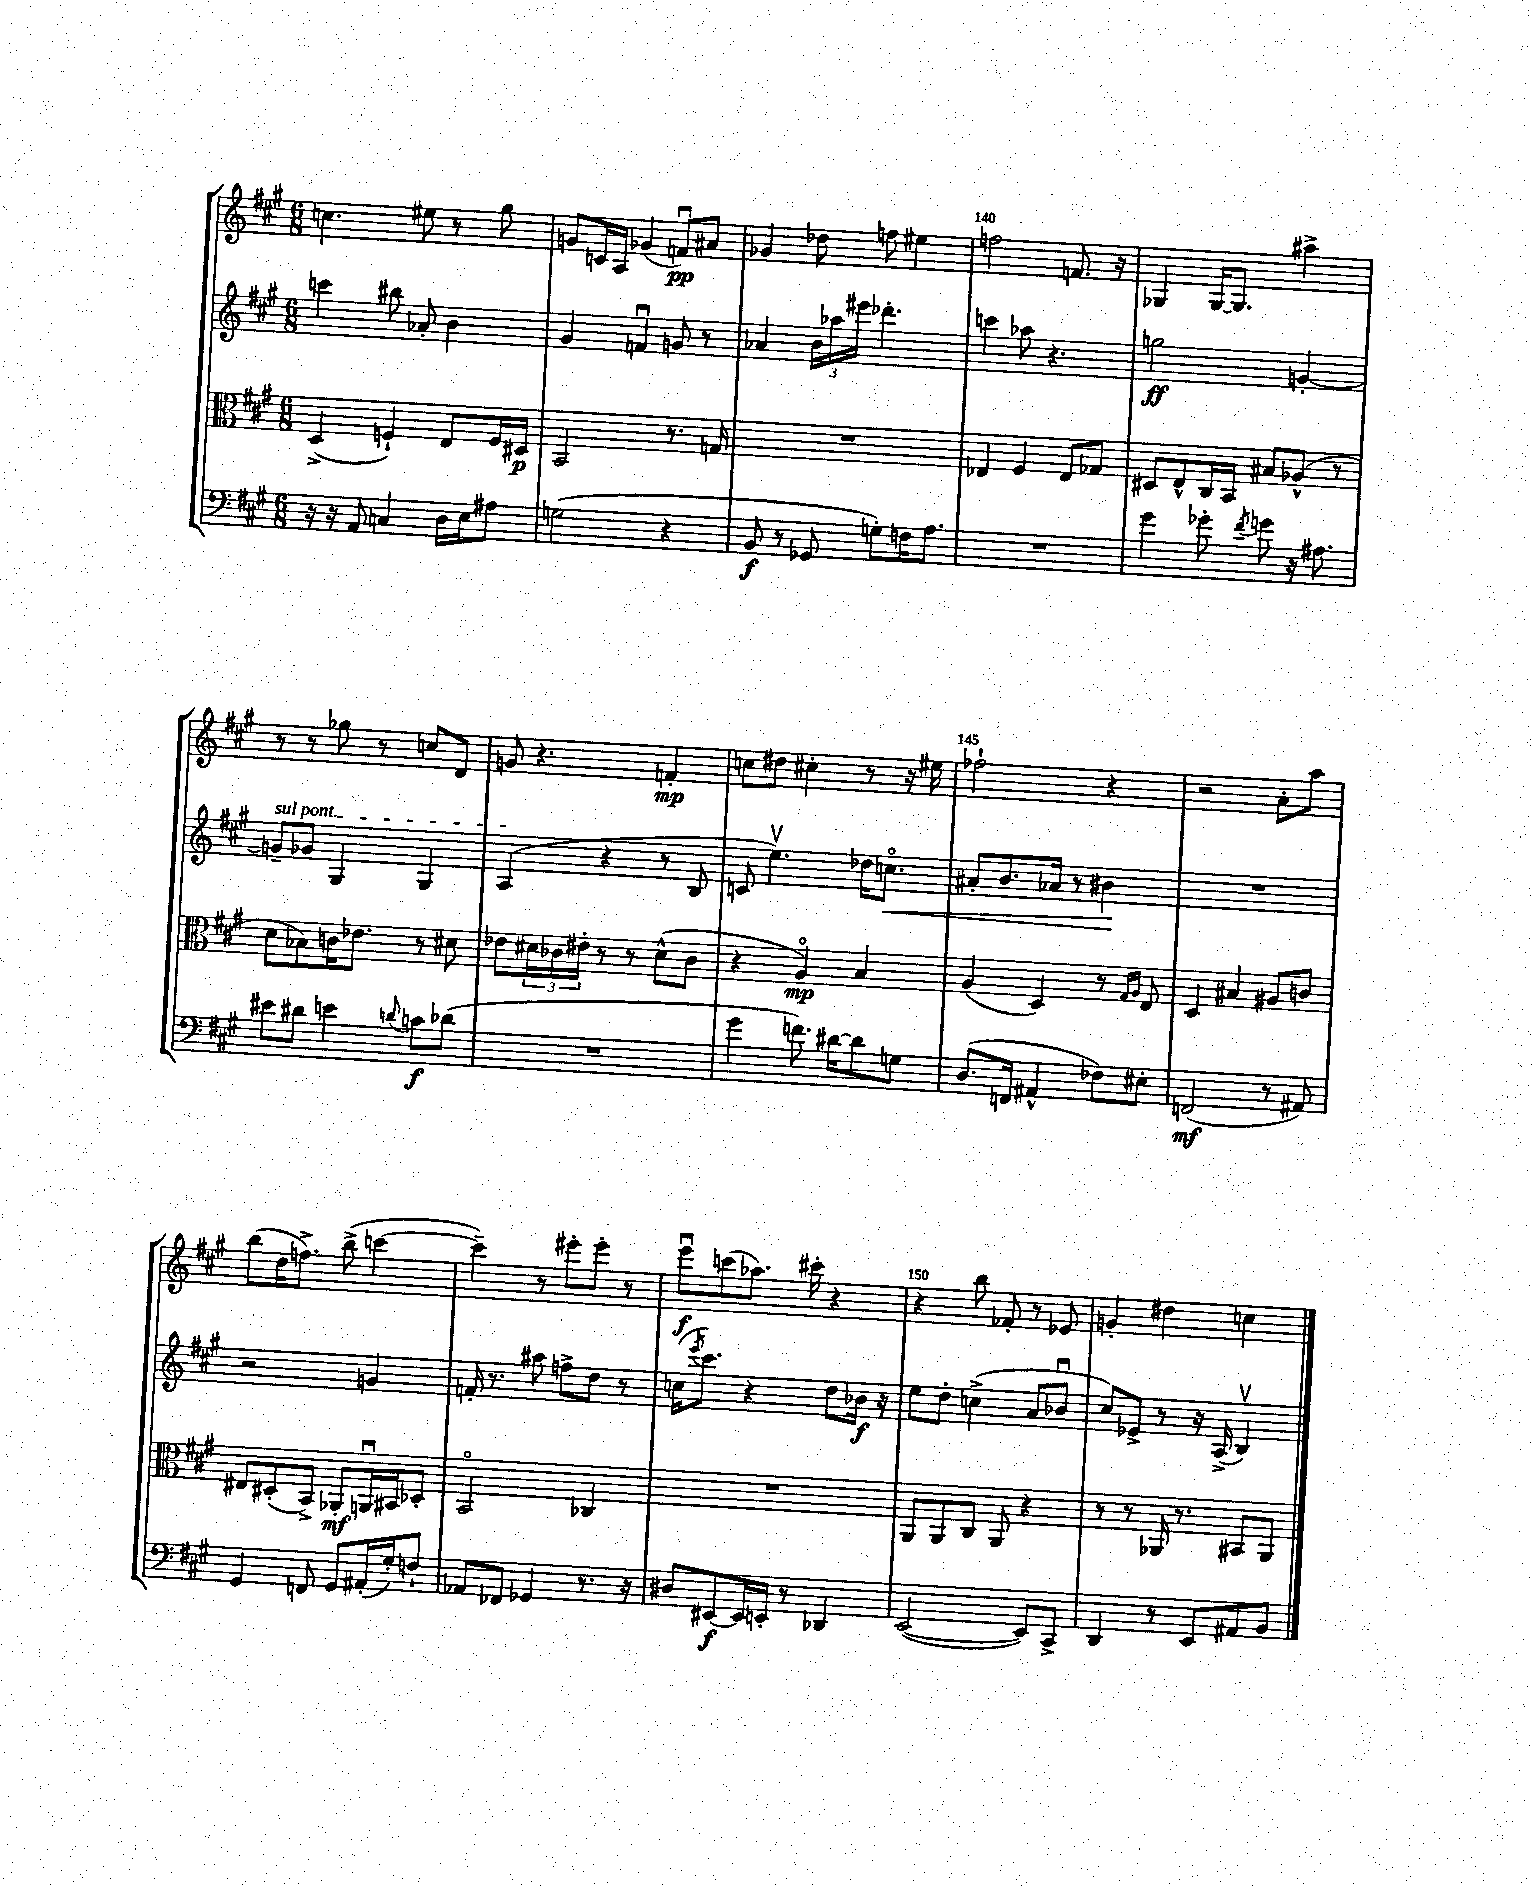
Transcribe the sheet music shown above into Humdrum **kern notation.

**kern	**dynam	**kern	**dynam	**kern	**dynam	**kern	**dynam
*part4	*part4	*part3	*part3	*part2	*part2	*part1	*part1
*staff4	*staff4	*staff3	*staff3	*staff2	*staff2	*staff1	*staff1
*clefF4	*	*clefC3	*	*clefG2	*	*clefG2	*
*k[f#c#g#]	*	*k[f#c#g#]	*	*k[f#c#g#]	*	*k[f#c#g#]	*
*M6/8	*	*M6/8	*	*M6/8	*	*M6/8	*
=137	=137	=137	=137	=137	=137	=137	=137
16r	.	(4D^/	.	4cccn\	.	4.ccn\	.
16r	.	.	.	.	.	.	.
8AA/	.	.	.	.	.	.	.
4Cn/	.	4Fn`/)	.	8bb#X\	.	.	.
.	.	.	.	8a-X'/	.	8ee#X\	.
16D\LL	.	8E/L	.	4b\	.	8r	.
16E\J	.	.	.	.	.	.	.
8A#X\J	.	16F/L	.	.	.	8gg#\	.
.	.	16D#X/JJ	p	.	.	.	.
=138	=138	=138	=138	=138	=138	=138	=138
(2Gn\	.	2BB/	.	4g#/	.	8gn/L	.
.	.	.	.	.	.	16cn/L	.
.	.	.	.	.	.	16A/JJ	.
.	.	.	.	4fnu/	.	(4g-X/	.
4r	.	8.r	.	8gn/	.	8fnu/L)	pp
.	.	.	.	8r	.	8a#X/J	.
.	.	16Gn/	.	.	.	.	.
=139	=139	=139	=139	=139	=139	=139	=139
8BB/	f	2.r	.	4a-X/	.	4g-X/	.
8r	.	.	.	.	.	.	.
8GG-X/	.	.	.	24b\LL	.	8dd-X\	.
.	.	.	.	24aa-X\	.	.	.
.	.	.	.	24eee#X\JJ	.	.	.
8Gn'\L)	.	.	.	4.ddd-X'\	.	8ffn\	.
16Fn\K	.	.	.	.	.	4ee#X\	.
8.A\J	.	.	.	.	.	.	.
=140	=140	=140	=140	=140	=140	=140	=140
2.r	.	4E-X/	.	4cccn\	.	2ffn\	.
.	.	4F#/	.	8aa-X\	.	.	.
.	.	.	.	4.r	.	.	.
.	.	8E-/L	.	.	.	8.fn/	.
.	.	8G-X/J	.	.	.	.	.
.	.	.	.	.	.	16r	.
=141	=141	=141	=141	=141	=141	=141	=141
4g#\	.	8D#X/L	.	2ggn\	ff	4G-X/	.
.	.	8E^^/	.	.	.	.	.
8g-X'\	.	16C#/L	.	.	.	[16G-/KL	.
.	.	16BB/JJ	.	.	.	8.G-/J]	.
8qf#/	.	.	.	.	.	.	.
8gn\	.	8B#X/L	.	.	.	.	.
16r	.	(8A-X^^/J	.	[4gn'/	.	4aa#X^\	.
8.A#X\	.	.	.	.	.	.	.
.	.	8r	.	.	.	.	.
!!LO:LB:g=z
=142	=142	=142	=142	=142	=142	=142	=142
!	!	!	!	!LO:TX:a:i:t=sul pont.	!	!	!
8e#X\L	.	8d\L	.	8gn~/L]	.	8r	.
8d#X\J	.	8B-X\)	.	8g-X/J	.	8r	.
4en\	.	16cn\K	.	4G#/	.	8gg-X\	.
.	.	8.e-X\J	.	.	.	.	.
.	.	.	.	.	.	8r	.
8qqdn/	.	.	.	.	.	.	.
8cn\L	f	8r	.	4G#/	.	8ccn/L	.
(8d-X\J	.	8d#X\	.	.	.	8d/J	.
=143	=143	=143	=143	=143	=143	=143	=143
2.r	.	8e-X\L	.	(4A/	.	8gn/	.
.	.	24d#X\L	.	.	.	4.r	.
.	.	24c-X\	.	.	.	.	.
.	.	24e#X'\JJ	.	.	.	.	.
.	.	8r	.	4r	.	.	.
.	.	8r	.	.	.	.	.
.	.	(8d#^^\L	.	8r	.	4fn'/	mp
.	.	8c-\J	.	8B/	.	.	.
=144	=144	=144	=144	=144	=144	=144	=144
4g#\	.	4r	.	8cn/	.	8ccn\L	.
.	.	.	.	4.eev\)	.	8dd#X\J	.
8.fn\)	.	4A/)	mp	.	.	4cc#X'\	.
[16d#X\KL	.	.	.	.	.	.	.
8d#\]	.	4B/	.	16dd-X\KL	.	8r	.
!	!	!	!	!	!LO:HP:b	!	!
.	.	.	.	8.ccn\J	<	.	.
8Gn\J	.	.	.	.	.	16r	.
.	.	.	.	.	.	16ee#X\	.
=145	=145	=145	=145	=145	=145	=145	=145
(8.D/L	.	(4A/	.	8a#X'/L	.	2ff-X`\	.
.	.	.	.	8.b/	.	.	.
16FFn/Jk	.	.	.	.	.	.	.
4AA#X^^/	.	4D/)	.	.	.	.	.
.	.	.	.	16a-X/Jk	.	.	.
.	.	.	.	8r	.	.	.
8F-X\L)	.	8r	.	4b#X\	.	4r	.
.	.	16qqG#/LL	.	.	.	.	.
.	.	16qqA/JJ	.	.	.	.	.
8E#X'\J	.	8E/	.	.	.	.	.
.	.	.	.	.	[	.	.
=146	=146	=146	=146	=146	=146	=146	=146
(2FFn/	mf	4D/	.	2.r	.	2r	.
.	.	4B#X/	.	.	.	.	.
8r	.	8A#X/L	.	.	.	8a'\L	.
8AA#X/)	.	8cn/J	.	.	.	8aa\J	.
!!LO:LB:g=z
=147	=147	=147	=147	=147	=147	=147	=147
4GG#/	.	8E#X/L	.	2r	.	(8bb\L	.
.	.	(8D#X'/	.	.	.	16dd\K	.
.	.	.	.	.	.	8.ffn^\J)	.
8FFn/	.	8BB^/J)	.	.	.	.	.
8GG#/L	.	8AA-X'/L	mf	.	.	(8bb^\	.
(16AA#X'/L	.	16AAnu/L	.	4gn/	.	[4cccn\	.
16G#'/J)	.	16BB#X/J	.	.	.	.	.
8Fn`/J	.	8D-X'/J	.	.	.	.	.
=148	=148	=148	=148	=148	=148	=148	=148
8AA-X/L	.	2BB/	.	16fn'/	.	4ccc~\])	.
.	.	.	.	8.r	.	.	.
8FF-X/J	.	.	.	.	.	.	.
4GG-X/	.	.	.	8aa#X\	.	8r	.
.	.	.	.	8ffn^\L	.	8eee#X'\L	.
8.r	.	4C-X/	.	8dd\J	.	8eee#'\J	.
.	.	.	.	8r	.	8r	.
16r	.	.	.	.	.	.	.
=149	=149	=149	=149	=149	=149	=149	=149
8D#X/L	.	2.r	.	(16ccn\KL	.	8eeeu\L	f
.	.	.	.	8qeee/	.	.	.
.	.	.	.	8.ccc#\J)	.	.	.
[8EE#X/	f	.	.	.	.	(8cccn\	.
16EE#/L]	.	.	.	4r	.	8.aa-X\J)	.
16EEn'/JJ	.	.	.	.	.	.	.
8r	.	.	.	.	.	.	.
.	.	.	.	.	.	16ccc#X'\	.
4DD-X/	.	.	.	8dd\L	.	4r	.
.	.	.	.	16b-X\Jk	f	.	.
.	.	.	.	16r	.	.	.
=150	=150	=150	=150	=150	=150	=150	=150
([2EE/	.	8AA/L	.	8ee\L	.	4r	.
.	.	8AA/	.	8dd'\J	.	.	.
.	.	8C#/J	.	(4ccn^\	.	8bb\	.
.	.	8AA/	.	.	.	8f-X'/	.
8EE/L])	.	4r	.	8a/L	.	8r	.
8CC#^/J	.	.	.	8b-Xu/J	.	8e-X/	.
=151	=151	=151	=151	=151	=151	=151	=151
4DD/	.	8r	.	8cc#/L)	.	4gn'/	.
.	.	8r	.	8e-X^/J	.	.	.
8r	.	16AA-X/	.	8r	.	4dd#X\	.
.	.	8.r	.	.	.	.	.
8EE/L	.	.	.	16r	.	.	.
.	.	.	.	(16A^/	.	.	.
8AA#X/	.	8BB#X/L	.	4Bv/)	.	4ccn\	.
8BB/J	.	8AA-/J	.	.	.	.	.
==	==	==	==	==	==	==	==
*-	*-	*-	*-	*-	*-	*-	*-
